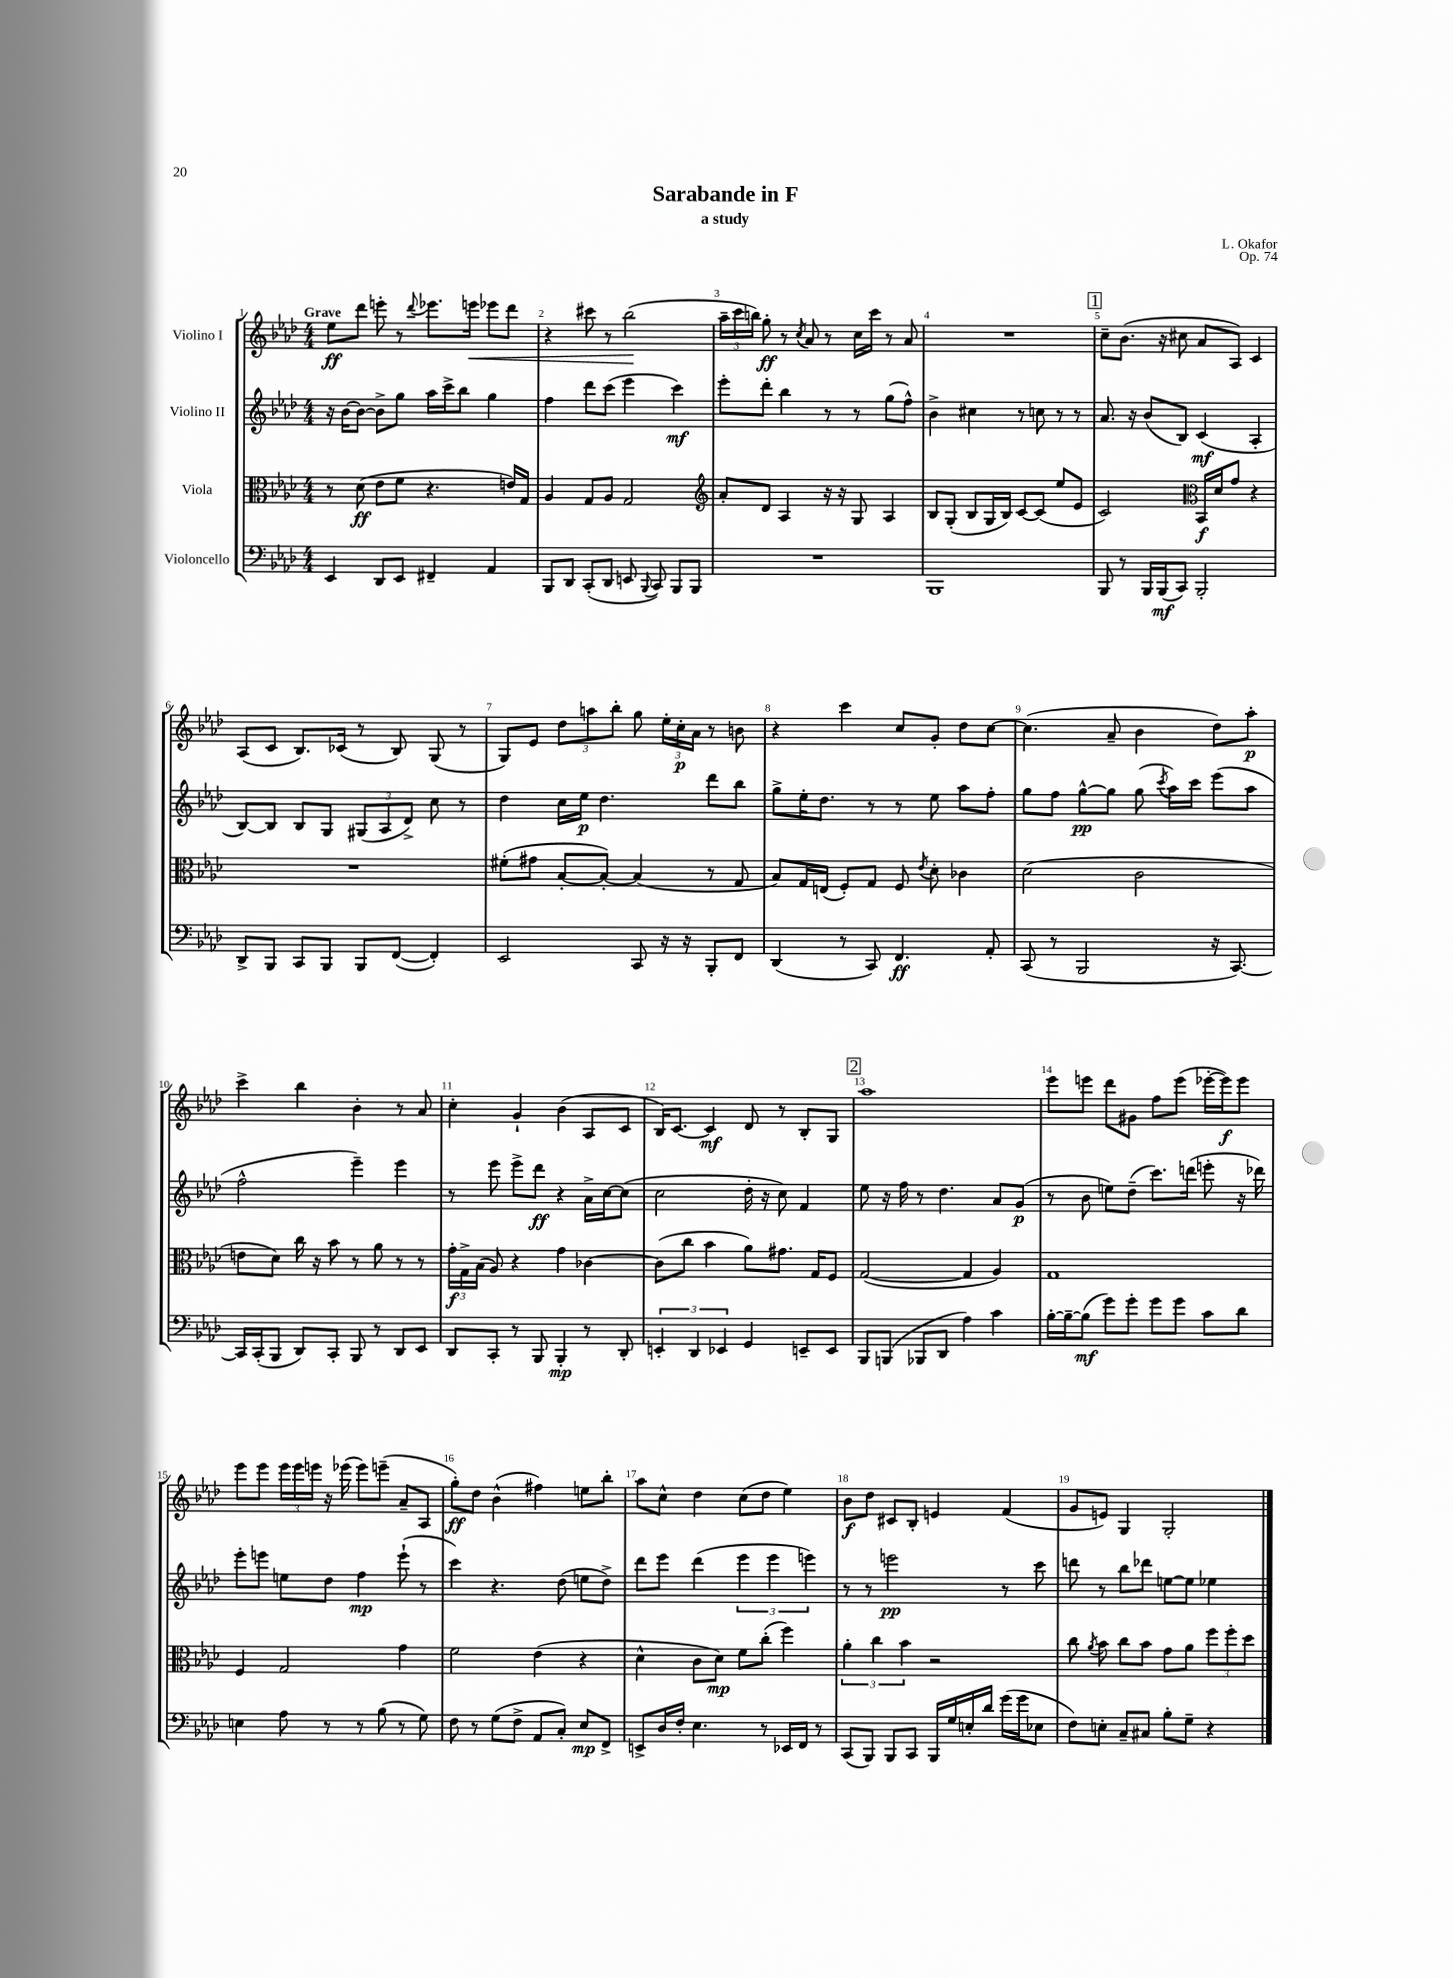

**kern	**kern	**kern	**kern
*staff4	*staff3	*staff2	*staff1
*clefF4	*clefC3	*clefG2	*clefG2
*k[b-e-a-d-]	*k[b-e-a-d-]	*k[b-e-a-d-]	*k[b-e-a-d-]
*M4/4	*M4/4	*M4/4	*M4/4
4EE-	8r	16r	8ee-
.	.	[16b-	.
.	(8d-	8b-_	8ddd-
8DD-	8e-	8b-^]	8eee'
8EE-	8f	8gg	8r
.	.	.	8qqddd-
4FF#~	4.r	16aa-	8.eee-
.	.	16ccc^	.
.	.	8bb-	.
.	.	.	16eee
4AA-	.	4gg	8eee-
.	16e)	.	8ddd-
.	16G	.	.
=	=	=	=
8BBB-	4A-	4ff	4r
8DD-	.	.	.
(8CC'	8G	8ddd-	8ccc#
8DD-	8A-	(8ccc	8r
8EE	2G	4eee-	(2bb-
8qqBBB-	.	.	.
8CC)	.	.	.
8BBB-	.	4ccc)	.
8BBB-	.	.	.
=	=	=	=
*	*clefG2	*	*
1r	8a-'	8eee-'	24aa-~
.	.	.	24ccc
.	.	.	24bb)
.	8d-	8ddd-'	8gg'
.	4A-	4bb-	8r
.	.	.	8qcc
.	.	.	8a-
.	16r	8r	8r
.	16r	.	.
.	8G	8r	16cc
.	.	.	16ccc
.	4A-	(8gg	8r
.	.	8ff^^)	8a-
=	=	=	=
1BBB-	8B-	4b-^	1r
.	(8G'	.	.
.	8B-	4cc#	.
.	16G	.	.
.	16B-)	.	.
.	[8c	8r	.
.	(8c]	8cc	.
.	8ee-	8r	.
.	8e-	8r	.
=	=	=	=
8BBB-	2c)	8.a-	8cc~
8r	.	.	(8.b-
.	.	16r	.
16BBB-	.	(8b-	.
(16BBB-	.	.	16r
8CC)	.	8B-)	8cc#
*	*clefC3	*	*
2BBB-'	16BB-	(4c	8a-
.	16d-	.	.
.	8g	.	8A-)
.	4r	4A-'	4c
=	=	=	=
8DD-^	1r	[8B-)	(8A-
8BBB-	.	8B-]	8c
8CC	.	8B-	8.B-)
8BBB-	.	8G	.
.	.	.	(16c-
8BBB-	.	(12G#	8r
.	.	12A-	.
([8FF	.	.	8B-)
.	.	12d-^)	.
4FF'])	.	8cc	(8G
.	.	8r	8r
=	=	=	=
2EE-	(8f#'	4dd-	8G)
.	8g#	.	8e-
.	[8B-'	16cc	12dd-
.	.	16ee-	.
.	.	.	12aa
.	8B-'_)	4.dd-	.
.	.	.	12bb-'
8CC	(4B-]	.	8gg
16r	.	.	24ee-'
.	.	.	24cc'
16r	.	.	.
.	.	.	24a-
8BBB-'	8r	8ddd-	8r
8FF	8G	8bb-	8b
=	=	=	=
(4DD-	8B-)	8gg^	4r
.	16G	16ee-'	.
.	(16E	8.dd-	.
8r	8F')	.	4ccc
8CC)	8G	8r	.
4.FF	8F	8r	8cc
.	8qe-	.	.
.	8d-'	8ee-	8g'
.	4c-	8aa-	8dd-
8AA-'	.	8ff'	[8cc
=	=	=	=
(8CC	(2d-	8gg	(4.cc]
8r	.	8ff	.
2BBB-	.	[8gg^^	.
.	.	8gg]	8a-~
.	2c	(8gg	4b-
.	.	8qccc	.
.	.	16aa-)	.
.	.	16ccc	.
16r	.	(8eee-	8dd-)
[8.CC)	.	.	.
.	.	8aa-	8aa-'
=	=	=	=
16CC]	8e	2ff^^	4ccc^
(16CC'	.	.	.
8BBB-	8d-)	.	.
8DD-)	16cc	.	4bb-
.	16r	.	.
8CC'	8b-	.	.
8BBB-	8r	4eee-~)	4b-'
8r	8a-	.	.
8DD-	8r	4eee-	8r
8EE-	8r	.	8a-
=	=	=	=
8DD-	24g'	8r	4cc'
.	24G^	.	.
.	(24B-	.	.
8CC'	8A-)	8eee-	.
8r	4r	8eee-^	4g`
8BBB-	.	8ddd-	.
4BBB-'	4g	4r	(4b-
8r	[4c-	16a-^	8A-
.	.	[16cc	.
8DD-'	.	(8cc]	8c
=	=	=	=
6EE'	(8c-]	2cc	16B-)
.	.	.	[8.c
.	8cc	.	.
6DD-	.	.	.
.	4b-	.	4c]
6EE-	.	.	.
4GG	8a-)	16dd-'	8d-
.	.	16r	.
.	8.g#	8cc)	8r
8EE~	.	4f	8B-'
.	16G	.	.
8EE	8F	.	8G
=	=	=	=
8BBB-	([2G	8ee-	1aa-
(8BBB	.	16r	.
.	.	16ff	.
8BBB-	.	8r	.
8DD-	.	4.dd-	.
4A-)	4G]	.	.
4c	4A-)	8a-	.
.	.	(8g	.
=	=	=	=
[16B-'	1G	8r	8eee-
16B-~_	.	.	.
(8B-]	.	8b-	8eee
8g)	.	8ee)	8ddd-
8g'	.	(8dd-~	8g#
8g	.	8.ccc)	8ff
8g	.	.	(8eee
.	.	(16ddd	.
8c	.	8eee'	[16eee-'
.	.	.	16eee-])
8d-	.	16r	8eee-
.	.	16ddd-)	.
=	=	=	=
4E	4F	8eee-'	8eee-
.	.	8eee	8eee-
8A-	2G	8ee	24eee-
.	.	.	24eee-
.	.	.	24eee
8r	.	8dd-	16r
.	.	.	(16eee-
8r	.	4ff	8eee-)
(8B-	.	.	(8eee~
8r	4g	(8eee`	8a-~
8G)	.	8r	8A-
=	=	=	=
8F	2f	4ccc)	8gg')
8r	.	.	8dd-
(8G	.	4.r	(4b-^^
8F^	.	.	.
8AA-	(4e-	.	4ff#)
8C')	.	(8dd-	.
8E-	4r	8ee	8ee
8FF^	.	8dd-^)	8bb-'
=	=	=	=
8EE^	4d-^^	8ddd-	8aa-
16D-	.	8eee-	8cc^^
16F'	.	.	.
4.E-	8c	(4ddd-	4dd-
.	8d-)	.	.
.	8f	6eee-	(8cc
8r	(8cc'	.	8dd-
.	.	6eee-	.
16EE-	4ff)	.	4ee-)
16FF	.	.	.
.	.	6eee)	.
8r	.	.	.
=	=	=	=
(8CC	6a-'	8r	8b-
8BBB-)	.	8r	8dd-
.	6cc	.	.
8BBB-	.	2eee	8c#
.	6b-	.	.
8CC	.	.	8B-'
16BBB-	2r	.	4e
16G	.	.	.
16E'	.	.	.
16d-	.	.	.
(16g	.	8r	(4f
16g	.	.	.
8E-	.	8ccc	.
=	=	=	=
8F)	8cc	8ddd	8g
.	8qa-	.	.
8E'	8b-	8r	8e)
8C~	8cc	8bb-	4G
8C#	8b-	8ddd-	.
8B-'	8g	[8ee	2G'
8G~	8a-	8ee]	.
4r	12ff	4ee-	.
.	12ff'	.	.
.	12dd-	.	.
==	==	==	==
*-	*-	*-	*-
